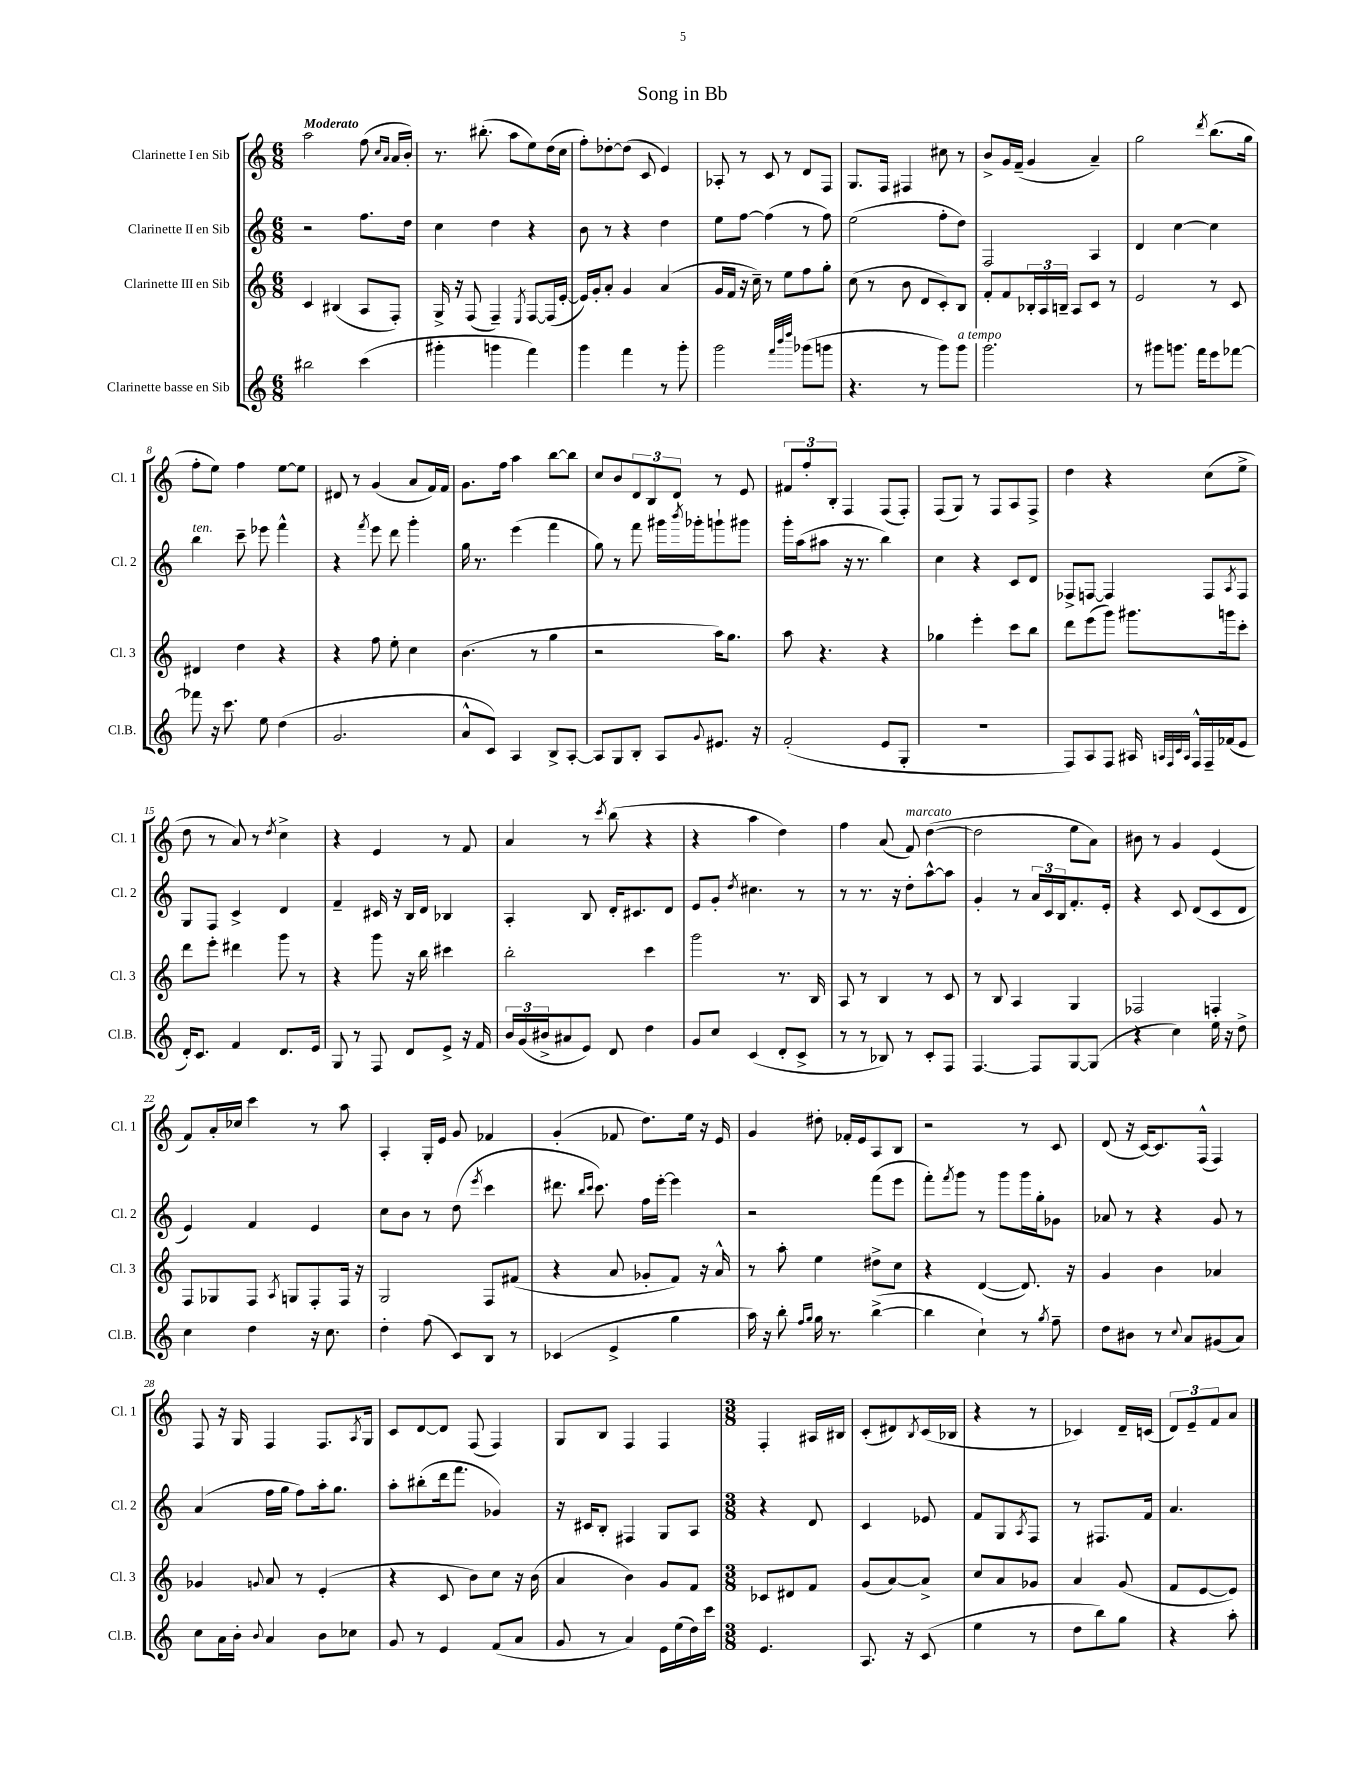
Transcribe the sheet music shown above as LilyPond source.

\header { title = "Song in Bb" }
<<
\new StaffGroup <<
\new Staff = "s0" \with { instrumentName = "Clarinette I en Sib" shortInstrumentName = "Cl. 1" } {
    \clef treble \key c \major \numericTimeSignature \time 6/8 \tempo "Moderato"
    a''2 f''8( \grace { c''16 a'16 } a'16 b'16-.) |
    r8. bis''8.-.( a''8 e''8) d''16( c''16 |
    f''8-.) des''8~-. des''8( c'8 e'4) |
    aes8-. r8 c'8 r8 d'8 f8 |
    g8. f16 fis4 cis''8 r8 |
    b'8-> g'16 f'16--( g'4 a'4--) |
    g''2 \acciaccatura { d'''8 } b''8.( g''16 |
    f''8-. e''8) f''4 e''8~ e''8 |
    dis'8 r8 g'4( a'8 f'16) f'16 |
    g'8. f''16 a''4 b''8~ b''8 |
    c''8 b'8 \tuplet 3/2 { d'8 b8 d'8 } r8 e'8 |
    \tuplet 3/2 { fis'8 f''8-. b8-. } f4 f8( f8-.) |
    f8( g8) r8 f8 a8 f8-> |
    d''4 r4 c''8( e''8-> |
    d''8 r8 a'8) r8 \acciaccatura { d''8 } c''4-> |
    r4 e'4 r8 f'8 |
    a'4 r8 \acciaccatura { c'''8 } b''8( r4 |
    r4 a''4 d''4) |
    f''4 a'8( f'8^\markup { \italic "marcato" }) d''4~( |
    d''2 e''8 a'8) |
    bis'8 r8 g'4 e'4( |
    f'8) a'16-. ces''16 c'''4 r8 a''8 |
    a4-. g16-. e'16 g'8 fes'4 |
    g'4-.( fes'8 d''8.) e''16 r16 e'16 |
    g'4 dis''8-. fes'16-. e'16 a8 b8 |
    r2 r8 c'8 |
    d'8( r16 c'16~) c'8. f16-^( f4) |
    f8 r16 g16 f4 f8. \acciaccatura { a8 } g16 |
    c'8 d'8~ d'8 f8( f4) |
    g8 b8 f4 f4 |
    \numericTimeSignature \time 3/8 f4-. ais16 bis16 |
    c'8-.( dis'8) \acciaccatura { b8 } c'16( bes16 |
    r4 r8 |
    ces'4) d'16-- c'16( |
    \tuplet 3/2 { d'8) e'8-- f'8 } a'8 \bar "|." |
}
\new Staff = "s1" \with { instrumentName = "Clarinette II en Sib" shortInstrumentName = "Cl. 2" } {
    \clef treble \key c \major \numericTimeSignature \time 6/8
    r2 f''8. d''16 |
    c''4 d''4 r4 |
    b'8 r8 r4 d''4 |
    e''8 f''8~ f''4( r8 f''8) |
    e''2( f''8-. d''8) |
    f2 a4 |
    d'4 c''4~ c''4 |
    b''4^\markup { \italic "ten." } c'''8-- ees'''8 f'''4-^ |
    r4 \acciaccatura { f'''8 } e'''8 d'''8 g'''4-. |
    g''16 r8. e'''4( f'''4 |
    g''8) r8 f'''8 gis'''16 \acciaccatura { b'''8 } ges'''16-. g'''8-! gis'''8 |
    g'''16-. a''16( ais''8 r16 r8. b''4) |
    c''4 r4 c'8 d'8 |
    fes8-> f8~ f4 f8 \acciaccatura { a8 } f8 |
    g8 f8 c'4-> d'4 |
    f'4-- cis'16 r16 b16 d'16 bes4 |
    a4-. b8 d'16-. cis'8. d'8 |
    e'8 g'8-. \acciaccatura { d''8 } cis''4. r8 |
    r8 r8. r16 d''8-. a''8~-^ a''8 |
    g'4-. r8 \tuplet 3/2 { a'16 c'16 b16 } f'8.-. e'16-. |
    r4 c'8 d'8( c'8 d'8 |
    e'4) f'4 e'4 |
    c''8 b'8 r8 d''8( \acciaccatura { e'''8 } c'''4 |
    dis'''8. \grace { b''16 c'''16 } c'''8.) f''16 e'''16~-. e'''4 |
    r2 f'''8( e'''8 |
    f'''8-.) \acciaccatura { f'''8 } g'''8 r8 g'''8 g'''16 g''16-. ges'8 |
    aes'8 r8 r4 g'8 r8 |
    a'4( f''16 g''16 f''8) a''16-. g''8. |
    a''8-. bis''8-.( d'''16 f'''8. ges'4) |
    r16 cis'16 b8-. fis4 g8 a8 |
    \numericTimeSignature \time 3/8 r4 d'8 |
    c'4 ees'8 |
    f'8 g8 \acciaccatura { a8 } f8 |
    r8 fis8. f'16 |
    a'4. \bar "|." |
}
\new Staff = "s2" \with { instrumentName = "Clarinette III en Sib" shortInstrumentName = "Cl. 3" } {
    \clef treble \key c \major \numericTimeSignature \time 6/8
    c'4 bis4( a8 f8-.) |
    g16-> r16 f8( f4--) \acciaccatura { e8 } f8~ f16( e'16~-. |
    e'16) g'16-. a'8-. g'4 a'4( |
    g'16 f'16 r16 c''16--) r8 e''8 f''8 g''8-. |
    c''8( r8 b'8 d'8 c'8-.) b8 |
    f'8-. f'8 \tuplet 3/2 { bes16-. a16 b16-- } a8 c'8 r8 |
    e'2 r8 c'8 |
    dis'4 d''4 r4 |
    r4 f''8 e''8-. c''4 |
    b'4.( r8 g''4 |
    r2 a''16) g''8. |
    a''8 r4. r4 |
    ges''4 e'''4-. c'''8 b''8 |
    d'''8 e'''8( g'''8) gis'''8. g'''16 c'''8-. |
    d'''8 e'''8-. dis'''4 g'''8 r8 |
    r4 g'''8 r16 b''16 cis'''4 |
    b''2-. c'''4 |
    g'''2 r8. b16 |
    a8 r8 b4 r8 c'8 |
    r8 b8 a4 g4 |
    fes2 f4-. |
    f8 ges8 f8 \acciaccatura { a8 } g8 f8-. f16 r16 |
    g2 f8 fis'8( |
    r4 a'8 ges'8-. f'8) r16 a'16-^ |
    r8 a''8-. e''4 dis''8-> c''8 |
    r4 d'4~( d'8.) r16 |
    g'4 b'4 aes'4 |
    ges'4 \appoggiatura { g'8 } a'8 r8 e'4-.( |
    r4 c'8 b'8) c''8 r16 b'16( |
    a'4 b'4) g'8 f'8 |
    \numericTimeSignature \time 3/8 ces'8 dis'8 f'8 |
    g'8( a'8~) a'8-> |
    c''8 a'8 ges'8 |
    a'4 g'8( |
    f'8 e'8~ e'8) \bar "|." |
}
\new Staff = "s3" \with { instrumentName = "Clarinette basse en Sib" shortInstrumentName = "Cl.B." } {
    \clef treble \key c \major \numericTimeSignature \time 6/8
    bis''2 c'''4( |
    gis'''4-. g'''4 f'''4) |
    g'''4 f'''4 r8 g'''8-. |
    g'''2 \grace { f'''32 b'''32 d''''32 } ges'''8( g'''8 |
    r4. r8 g'''8) g'''8^\markup { \italic "a tempo" } |
    g'''2. |
    r8 gis'''8 g'''8. f'''16 e'''8 fes'''8~ |
    fes'''8 r16 c'''8. e''8 d''4( |
    g'2. |
    a'8-^ c'8) a4 b8-> a8~-. |
    a8 g8 b8-. a8 \appoggiatura { g'8 } eis'8. r16 |
    f'2-.( e'8 g8-. |
    R2. |
    f8) a8 f8 ais16 \grace { a32 f32 c'32 a32 } f16-^ f16-- fes'16( e'8 |
    d'16-.) c'8. f'4 d'8. e'16 |
    g8 r8 f8 d'8 e'8-> r16 f'16 |
    \tuplet 3/2 { b'16 g'16( bis'16-> } ais'8 e'8) d'8 d''4 |
    g'8 c''8 c'4( d'8-. c'8-> |
    r8 r8 bes8) r8 c'8-. f8 |
    f4.~ f8 g8~ g8( |
    r4 c''4) e''16 r16 d''8-> |
    c''4 d''4 r16 c''8. |
    d''4-. f''8( c'8) b8 r8 |
    ces'4( e'4-> g''4 |
    a''16) r16 b''8-. \grace { f''16 g''16 } g''16 r8. b''4~->( |
    b''4 c''4-!) r8 \acciaccatura { g''8 } f''8-- |
    d''8 bis'8 r8 \appoggiatura { c''8 } a'8 gis'8( a'8) |
    c''8 a'16 b'16-. \appoggiatura { b'8 } a'4 b'8 ces''8 |
    g'8 r8 e'4 f'8( a'8 |
    g'8 r8 a'4) e'16 e''16( d''16) c'''16 |
    \numericTimeSignature \time 3/8 e'4. |
    a8. r16 c'8( |
    e''4 r8 |
    d''8 b''8) g''8 |
    r4 a''8-. \bar "|." |
}
>>
>>
